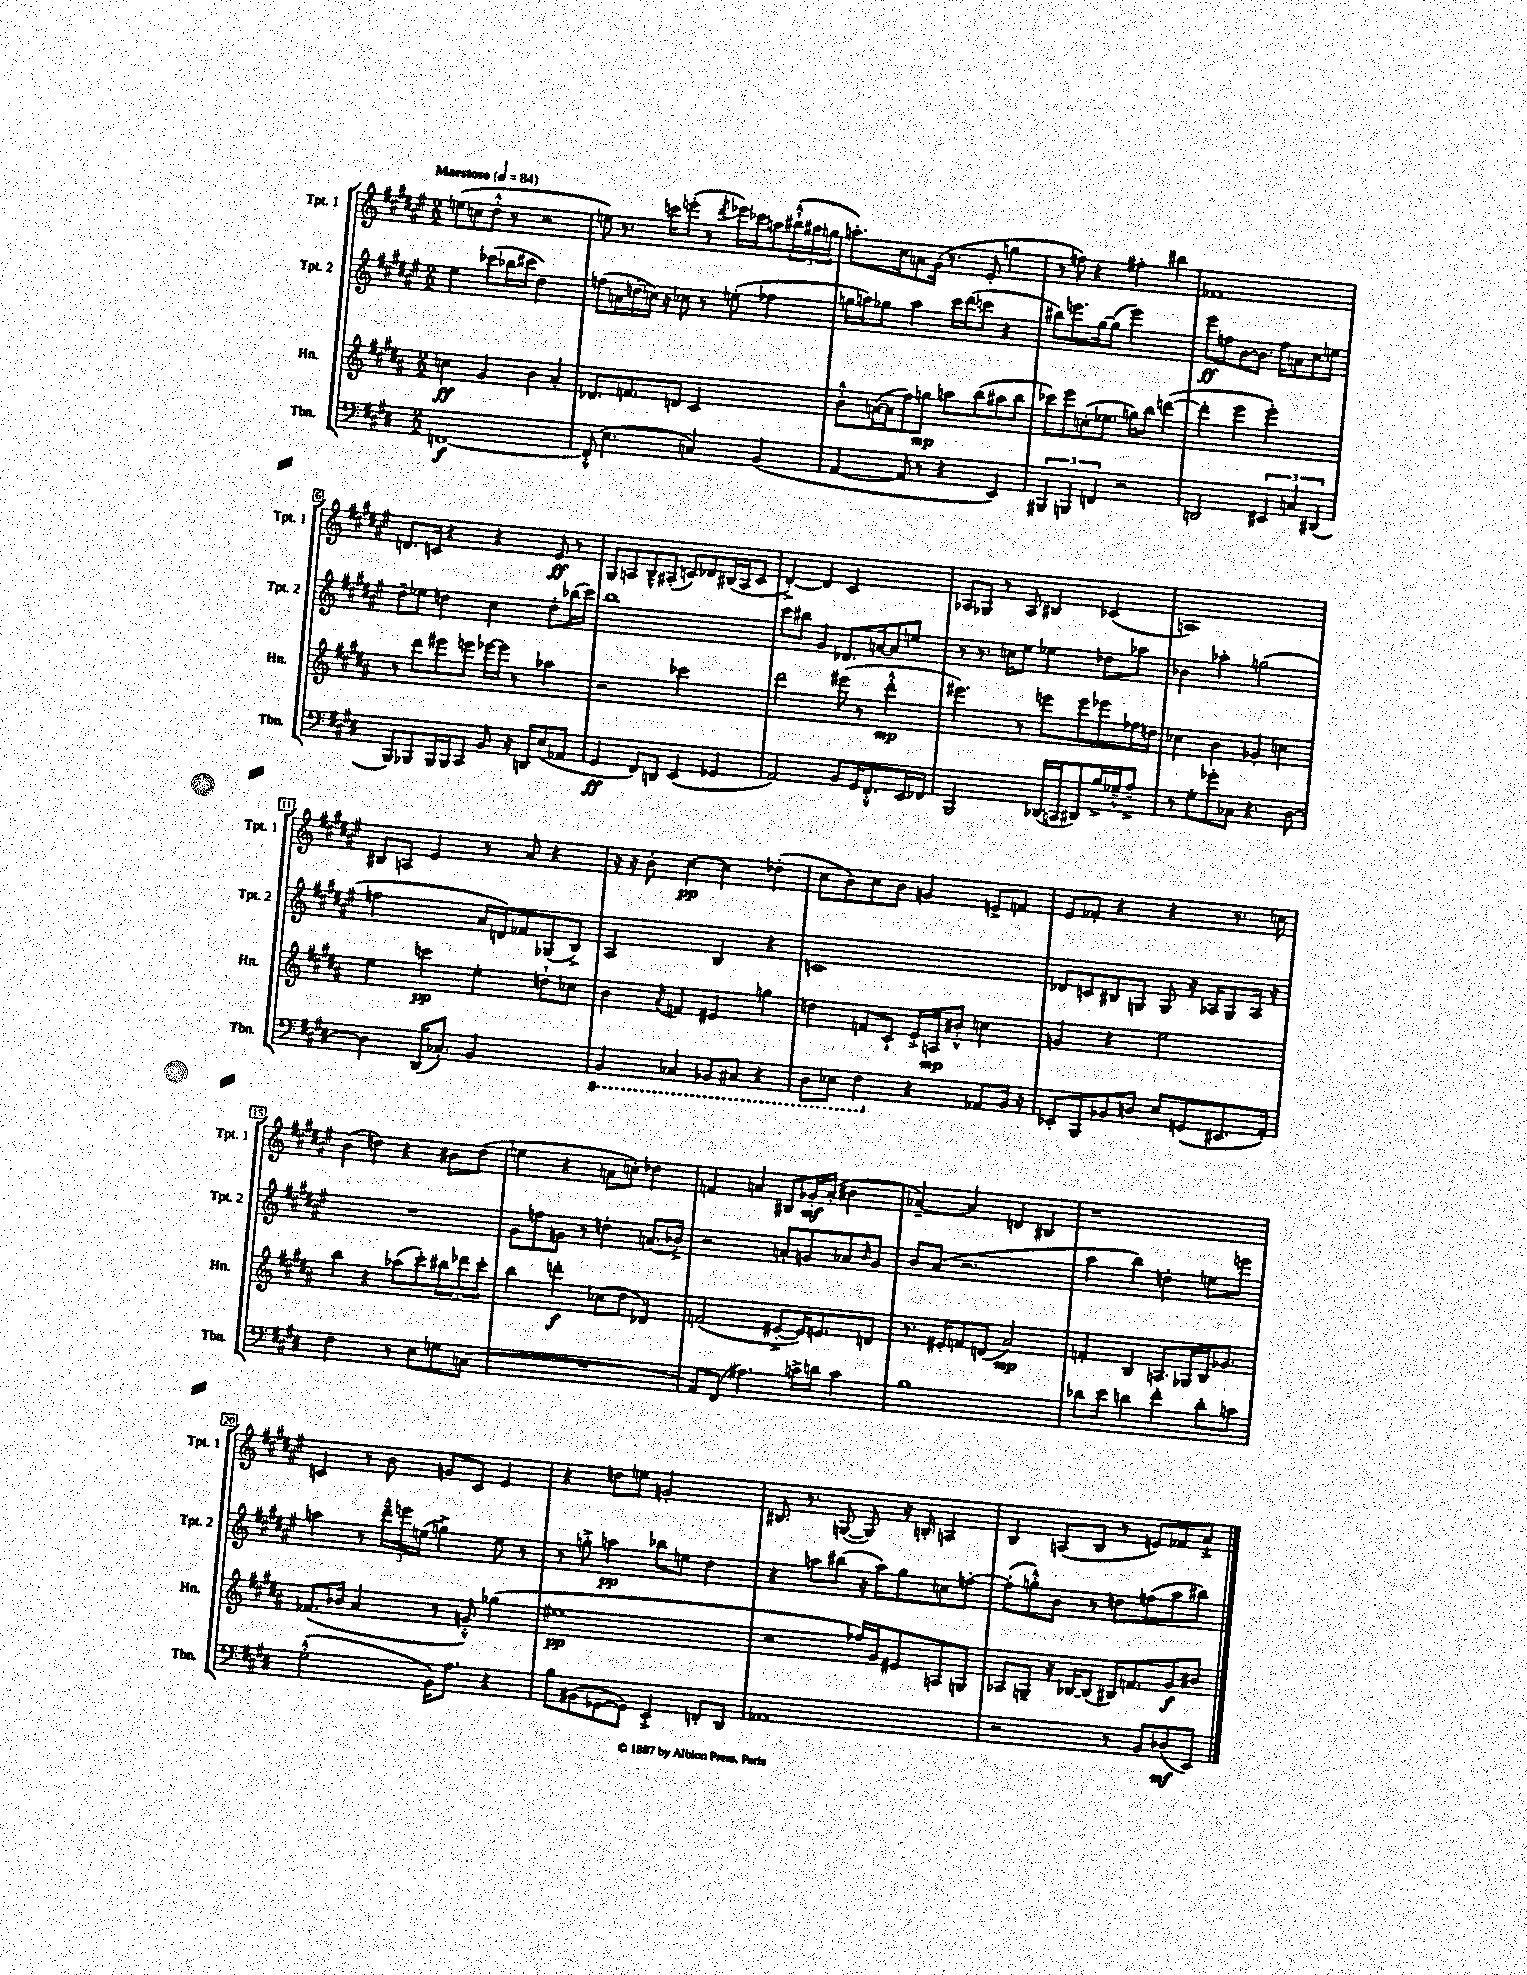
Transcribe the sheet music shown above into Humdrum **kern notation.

**kern	**kern	**kern	**kern
*staff4	*staff3	*staff2	*staff1
*clefF4	*clefG2	*clefG2	*clefG2
*k[f#c#g#d#]	*k[f#c#g#d#a#]	*k[f#c#g#d#a#e#]	*k[f#c#g#d#a#e#]
*M2/2	*M2/2	*M2/2	*M2/2
*MM84	*MM84	*MM84	*MM84
[1FF	4cc\	4ee#\	(8ee\L
.	.	.	8cc\
.	4g#/	(8ccc-\L	8dd#'^^\J
.	.	16bb-\L	8r
.	.	16ccc#\JJ	.
.	4b\	2dd#\)	2r
.	4a#'/	.	.
=	=	=	=
(8FF'^^/]	8.d-/L	(8ff\L	8ee\)
4.E\	.	16a\L	8.r
.	8.f/	16dd'\	.
.	.	16cc\JJ)	.
.	.	16r	16ccc\LK
.	8d/J	8cc-\	(8eee'\J
4C/)	2c#/	8r	8r
.	.	.	8qddd#/
.	.	(8ee'\	16eee-\LL)
.	.	.	16ccc-\J
(4BB/	.	4ff-\	8aa\
.	.	.	(24bb#`^^\L
.	.	.	24aa#\
.	.	.	24gg\JJ
=	=	=	=
[4AA/	8b'^^\L	16gg\LL	8.aa'\L)
.	.	16aa\J)	.
.	([16a\L	8gg-\J	.
.	16a\]J	.	16cc#\k
8AA/]	8ff#\)	4aa\	8a\
8r	8gg\J	.	(16g#\Jk
.	.	.	8.r
4r	8aa\L	16ccc#\LL	.
.	.	(16ddd#\J	.
.	(8bb\	8ccc\J	8e#'/
4EE/)	8aa#\	4r	4gg\
.	8bb\J	.	.
=	=	=	=
6BBB#/	8ccc-\L)	8bb#\L)	8r
.	8eee\	8.eee\	8ff\)
6BBB/	.	.	.
.	(8cc'\	.	4r
.	.	[16gg#\k	.
6FF/	.	.	.
.	8.ee-\J	(8gg#\]J	.
2r	.	2eee\)	4ff#'\
.	16gg\LK)	.	.
.	8bb\J	.	.
.	([4ddd\	.	4bb#\
=	=	=	=
2DD/	4ddd'\]	8eee#\L	1f-
.	.	8ff\	.
.	4eee\	[8b\	.
.	.	8.b\]J	.
6EE#/	2eee'\)	.	.
.	.	16ff\LK	.
.	.	8a\	.
6C/	.	.	.
.	.	8cc#\	.
(6DD#/	.	.	.
.	.	8ee\J	.
=	=	=	=
8BBB/L)	8r	8dd#~\L	8.d/L
8BBB-/	8ddd#\L	8ee-\J	.
.	.	.	16c/Jk
16BBB-/L	8eee#\	4dd\	4r
16BBB-/J	.	.	.
8CC#/J	8eee\J	.	.
8BB/	[16eee-\LL	4cc#\	4r
.	16eee-\]JJ	.	.
16r	8r	.	.
16DD/LK	.	.	.
(8E/	4aa-\	8dd'\L	8e#/
8AA-/J	.	(16bb-\L	8r
.	.	16ccc#\JJ)	.
=	=	=	=
4GG#/	2r	1bb	8G#/L
.	.	.	8A/
8FF#/L)	.	.	8B~^^/
8DD/J	.	.	(8A#'/J
(4EE/	2ccc-\	.	8c/L)
.	.	.	8d-/
4GG-/	.	.	(16B#/L
.	.	.	16A#/J
.	.	.	8c/J
=	=	=	=
2AA/)	2ddd#\	8ccc#\L	[4d#'^/)
.	.	8bb#\J	.
.	.	4g#/	4d#/]
8BB/L	(8eee#\	8.d-/L	2c#/
16GG#/K	8r	.	.
8.FF#'^^/	.	[16a/k	.
.	4ddd#'^^\	8a/]	.
16EE/L	.	8ee/J	.
16FF-/JJ	.	.	.
=	=	=	=
2BBB/	4.eee#\)	8r	8A-/L
.	.	8.r	8G-/J
.	.	.	8r
.	.	16cc\LK	.
.	8r	8ee#\J	8A-/
(16DD-/LL	8eee\L	4ee-\	4B#/
16CC/J	.	.	.
8DD#/)	8eee\	.	.
16B^/L	8eee-\	8dd-\L	(4c-/
16G-~^^/J	.	.	.
8A~^/J	16ff-\L	8aa-\J	.
.	16dd\JJ	.	.
=	=	=	=
8r	4cc-\	4b-\	1A)
8G#'\L	.	.	.
8g-'\	4b\	4aa-'\	.
8C-\J	.	.	.
4.r	4g-'/	(2gg\	.
.	4cc\	.	.
[8D#\	.	.	.
=	=	=	=
4D#\]	4ee\	2ff\	8B#/L
.	.	.	8A/J
(16DD#/LK	4ccc\	.	4e#/
8.C-'/J)	.	.	.
2BB/	4ee'\	16a#/LL	8r
.	.	16d/J)	.
.	.	8f-/	8a#/
.	8dd`\L	(8G-/	4r
.	8cc-\J	8B^/J)	.
=	=	=	=
4BBB/	4b\	2A#/	16r
.	.	.	16r
.	.	.	8b'\
.	8qa#/	.	.
4CC-/	4f/	.	[4cc#\
8BBB-/L	4e#/	4B/	4cc#\]
8CC#/J	.	.	.
4r	4gg\	4r	(4dd-'\
=	=	=	=
8DD#\L	4dd\	1c	8cc#\L
8EE-\J	.	.	8b\)
4FF#\	8f/L	.	8cc#\
.	8c#`/J	.	8b\J
4r	16e'^/LL	.	4g/
.	16A/J	.	.
.	8b#'^^/J	.	.
8AA-/L	4cc\	.	8e^/L
16BB/Jk	.	.	8f/J
16r	.	.	.
=	=	=	=
8EE-'/L	4g/	8d-/L	8e#/L
8BBB/	.	8c/	8f-'/J
8BB-/	4r	8B#/	4r
8D/J	.	8G/J	.
8E/L	2ee\	8G/	4r
(8GG/	.	16r	.
.	.	16A-/LK	.
8.EE#/	.	8G/	8.r
.	.	16A-/Jk	.
16AA'/Jk)	.	16r	16cc\
=	=	=	=
2F#\	4bb\	1r	(4b\
.	4r	.	4dd\)
8r	(8aa-\L	.	4r
8E\L	8ccc#'\)	.	.
8G\	12bb#\	.	8b#\L
.	12ddd-\	.	.
(8C\J	.	.	(8dd\J
.	12ccc#'\J	.	.
=	=	=	=
1r	4bb\	8g#\L	4ee\
.	.	8ff\	.
.	4ddd'\	8g\J	4r
.	.	8r	.
.	(8cc-\L	4dd'\	8a\L
.	8dd#\J	.	8cc'\J)
.	4d-/)	(8.a/L	4dd-\
.	.	16b-^/Jk)	.
=	=	=	=
8AA/L)	(2f/	2r	4f/
(8FF#/J	.	.	.
4.A#\)	.	.	4a/
.	[8e#'^/L	8a'/L	8B#/L
16c^\LL	16e#/]K)	8g/	16g-'/L
16d\JJ	8.e/	.	(16a'/JJ
4c\	.	8a-/	4b#\
.	.	16qqb/	.
.	8d/J	8g/J	.
=	=	=	=
1B	8.r	8b/L	[4a-~/)
.	.	(8a#/J	.
.	16e#'/LK	.	.
.	8f/	2.r	4a-/]
.	(8d/J	.	.
.	2a#/)	.	4d/
.	.	.	4B#/
=	=	=	=
8d-\L	4f'/	4aa#\	1r
8e\J	.	.	.
4d\	4B/	4bb\)	.
4f#'\	8.A/L	4dd'\	.
.	16G-/L	.	.
8d'\L	16B/J	8ee\L	.
.	8.g-/J	.	.
8c\J	.	8eee\J	.
=	=	=	=
(2G#'^^\	(8.f-/L	4aa\	4c/
.	16b-/Jk	.	.
.	4a#/	8r	8r
.	.	24ddd#~^^\LL	8b\
.	.	24eee\	.
.	.	(24ee\JJ	.
16BB\LK)	8r	4gg^\)	8g/L
8.A\J	.	.	.
.	8g'^^/)	.	8c/J
4r	(4gg-\	8ee\	4e#/
.	.	8r	.
=	=	=	=
8B\L	1ee#	8r	4r
(8BB#\	.	8gg'^\	.
[8GG-\	.	4aa\	8dd\L
8GG-\]J)	.	.	8ee\J
4EE'^/	.	8bb-\L	2g'/
.	.	8ee\J	.
8FF'/L	.	4dd#\	.
8DD#/J	.	.	.
=	=	=	=
1AA-	2r	4r	8.B#/
.	.	.	8.r
.	.	8aa\L	.
.	.	(8bb#\J	([8G/
.	16ff-/LL)	16r	8G/])
.	16g#/J	16aa\LK)	.
.	8e#/	8gg#\	16r
.	.	.	16B'/
.	8A/	8cc\	4A/
.	8G/J	[8ff'\J	.
=	=	=	=
2r	8A-/L	(8ff'\]L	4B/
.	8G~/J	8gg'^^\)	.
.	16r	8b\J	(8A/L
.	[16B-/LK	.	.
.	(8B-/]J	8r	8B/J
8r	16B#/LK)	8dd\L	8r
.	8.f/	.	.
8BB/L	.	(8ff\	8e/L)
(8D-/	8g#/	8aa#\	8f-/
8EE/J)	8b#/J	8bb#\J)	8a#`^/J
==	==	==	==
*-	*-	*-	*-
